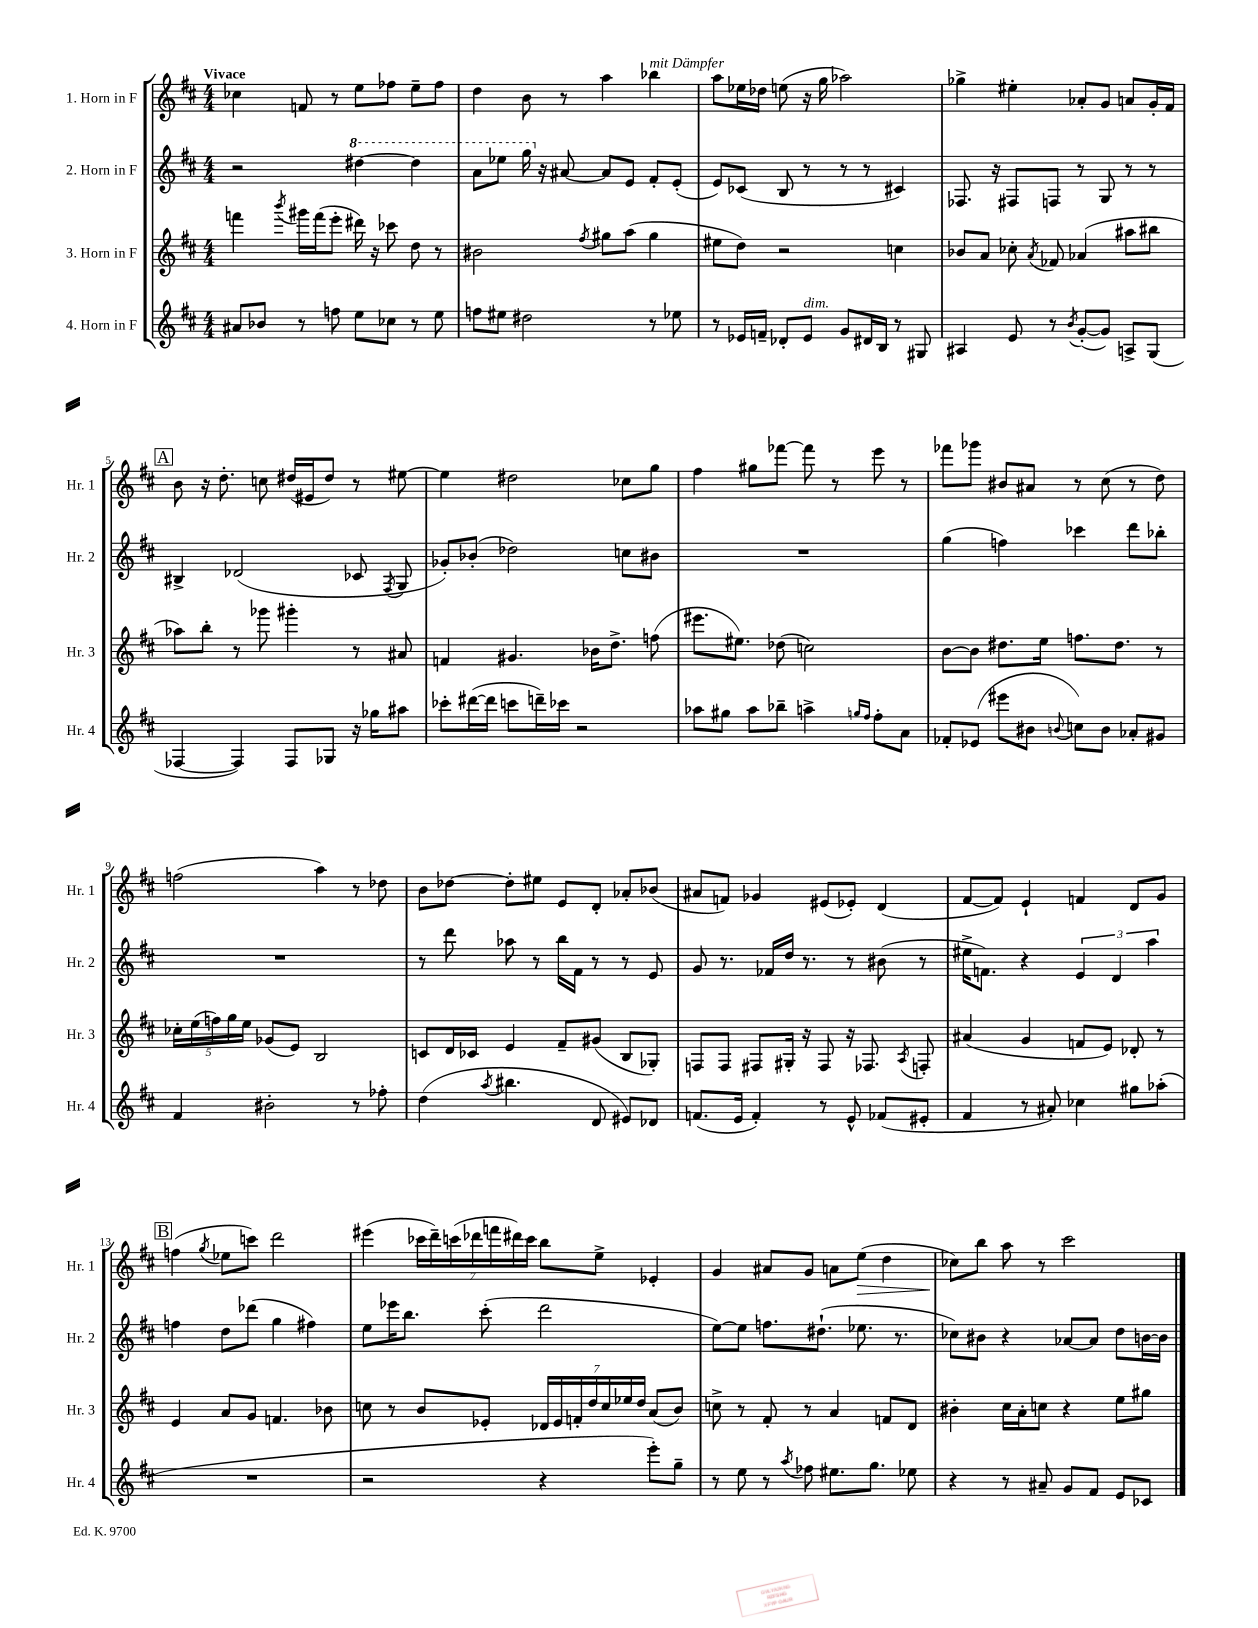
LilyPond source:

<<
\new StaffGroup <<
\new Staff = "s0" \with { instrumentName = "1. Horn in F" shortInstrumentName = "Hr. 1" } {
    \clef treble \key d \major \numericTimeSignature \time 4/4 \tempo "Vivace"
    \autoBeamOff ces''4 f'8 r8 e''8[ fes''8] e''8[-- fes''8] |
    d''4 b'8 r8 a''4 bes''4^\markup { \italic "mit Dämpfer" } |
    a''8[ ees''16 des''16] e''8( r16 g''16 aes''2) |
    ges''4-> eis''4-. aes'8[-. g'8] a'8[ g'16-. fis'16] |
    \mark \markup { \box "A" } b'8 r16 d''8.-. c''8 dis''16[( eis'16 dis''8]) r8 eis''8~ |
    eis''4 dis''2 ces''8[ g''8] |
    fis''4 gis''8[ fes'''8]~ fes'''8 r8 e'''8 r8 |
    fes'''8[ ges'''8] bis'8[ ais'8] r8 cis''8( r8 d''8) |
    f''2( a''4) r8 des''8 |
    b'8[ des''8]~ des''8[-. eis''8] e'8[ d'8]-. aes'8[-. bes'8]( |
    ais'8[ f'8]) ges'4 eis'8[( ees'8]-.) d'4( |
    fis'8[~ fis'8]) e'4-! f'4 d'8[ g'8] |
    \mark \markup { \box "B" } f''4( \acciaccatura { g''8 } ees''8[ c'''8]) d'''2 |
    eis'''4( \tuplet 7/4 { ces'''16[ d'''16--) c'''16( des'''16 f'''16 dis'''16) c'''16] } b''8[ e''8]-> ees'4-. |
    g'4 ais'8[ g'8] a'8[ e''8]\>( d''4 |
    ces''8[\!) b''8] a''8 r8 cis'''2 \bar "|." |
}
\new Staff = "s1" \with { instrumentName = "2. Horn in F" shortInstrumentName = "Hr. 2" } {
    \clef treble \key d \major \numericTimeSignature \time 4/4
    \autoBeamOff r2 \ottava #1 dis'''4~ dis'''4 |
    a''8[ ees'''8] g'''16 \ottava #0 r16 ais'8~ ais'8[ e'8] fis'8[-. e'8]-.( |
    e'8[) ces'8]( b8 r8 r8 r8 cis'4) |
    fes8. r16 fis8[ f8] r8 g8 r8 r8 |
    \mark \markup { \box "A" } bis4-> des'2( ces'8 \acciaccatura { fis8 } g8 |
    ges'8[-.) bes'8]-.( des''2) c''8[ bis'8] |
    R1 |
    g''4( f''4) ces'''4 d'''8[ bes''8]-. |
    R1 |
    r8 d'''8 aes''8 r8 b''16[ fis'16] r8 r8 e'8 |
    g'8 r8. fes'16[ d''16] r8. r8 bis'8( r8 |
    eis''16[-> f'8.]) r4 \tuplet 3/2 { e'4 d'4 a''4 } |
    \mark \markup { \box "B" } f''4 d''8[ des'''8]( g''4 fis''4) |
    e''8[ ees'''16 b''8.] cis'''8-.( d'''2 |
    e''8[~) e''8] f''8.[ dis''8.]-!( ees''8. r8. |
    ces''8[) bis'8] r4 aes'8[~ aes'8] d''8[ b'16~ b'16] \bar "|." |
}
\new Staff = "s2" \with { instrumentName = "3. Horn in F" shortInstrumentName = "Hr. 3" } {
    \clef treble \key d \major \numericTimeSignature \time 4/4
    \autoBeamOff f'''4 \acciaccatura { b'''8 } gis'''16[ f'''16( e'''8]-. dis'''16) r16 ces'''8 d''8 r8 |
    bis'2 \acciaccatura { fis''8 } gis''8[ a''8]( gis''4 |
    eis''8[ d''8]) r2 c''4 |
    bes'8[ a'8] ces''8-. \acciaccatura { a'8 } fes'8 aes'4( ais''8[ bis''8] |
    \mark \markup { \box "A" } aes''8[) b''8]-. r8 ges'''8 gis'''4-. r8 ais'8 |
    f'4 gis'4. bes'16[ d''8.]-> f''8( |
    eis'''8.[ eis''8.]) des''8( c''2) |
    b'8[~ b'8] dis''8.[ e''16] f''8.[ dis''8.] r8 |
    \tuplet 5/4 { ces''16[-. e''16( f''16) g''16 e''16] } ges'8[( e'8]) b2 |
    c'8[ d'16 ces'16] e'4 fis'8[-- gis'8]( b8[ ges8]-.) |
    f8[ f8] fis8[ gis16]-. r16 fis8 r16 fes8. \acciaccatura { a8 } f8-. |
    ais'4( g'4 f'8[ e'8]) des'8-. r8 |
    \mark \markup { \box "B" } e'4 a'8[ g'8] f'4. bes'8 |
    c''8 r8 b'8[ ees'8]-. \tuplet 7/4 { des'16[ ees'16 f'16-. d''16 c''16 ees''16 d''16] } a'8[( b'8]) |
    c''8-> r8 fis'8-. r8 a'4 f'8[ d'8] |
    bis'4-. cis''16[ a'16-. c''8] r4 e''8[ gis''8] \bar "|." |
}
\new Staff = "s3" \with { instrumentName = "4. Horn in F" shortInstrumentName = "Hr. 4" } {
    \clef treble \key d \major \numericTimeSignature \time 4/4
    \autoBeamOff ais'8[ bes'8] r8 f''8 e''8[ ces''8] r8 e''8 |
    f''8[ eis''8] dis''2 r8 ees''8 |
    r8 ees'16[ f'16]-- des'8[-. ees'8]^\markup { \italic "dim." } g'8[ dis'16 b16] r8 gis8 |
    ais4 e'8 r8 \acciaccatura { b'8 } g'8[~-.( g'8]) a8[-> g8]( |
    \mark \markup { \box "A" } fes4~ fes4) fes8[ ges8] r16 ges''16[ ais''8] |
    ces'''8[-. dis'''16~( dis'''16] c'''8[ d'''16--) ces'''16] r2 |
    aes''8[ gis''8] aes''8[ bes''8]-- a''4-> \grace { g''16[ fis''16] } fis''8[-. a'8] |
    fes'8[-. ees'8]( eis'''8[ bis'8] \appoggiatura { b'8 } c''8[) b'8] aes'8[-. gis'8] |
    fis'4 bis'2-. r8 fes''8-. |
    d''4( \acciaccatura { a''8 } bis''4. d'8 eis'8[) des'8] |
    f'8.[( e'16] f'4-.) r8 e'8-^ fes'8[( eis'8]-. |
    fis'4 r8 ais'8-.) ces''4 gis''8[ aes''8]-.( |
    \mark \markup { \box "B" } R1 |
    r2 r4 e'''8[-.) g''8]-- |
    r8 e''8 r8 \acciaccatura { a''8 } fes''8 eis''8.[ g''8.] ees''8 |
    r4 r8 ais'8-- g'8[ fis'8] e'8[ ces'8] \bar "|." |
}
>>
>>
